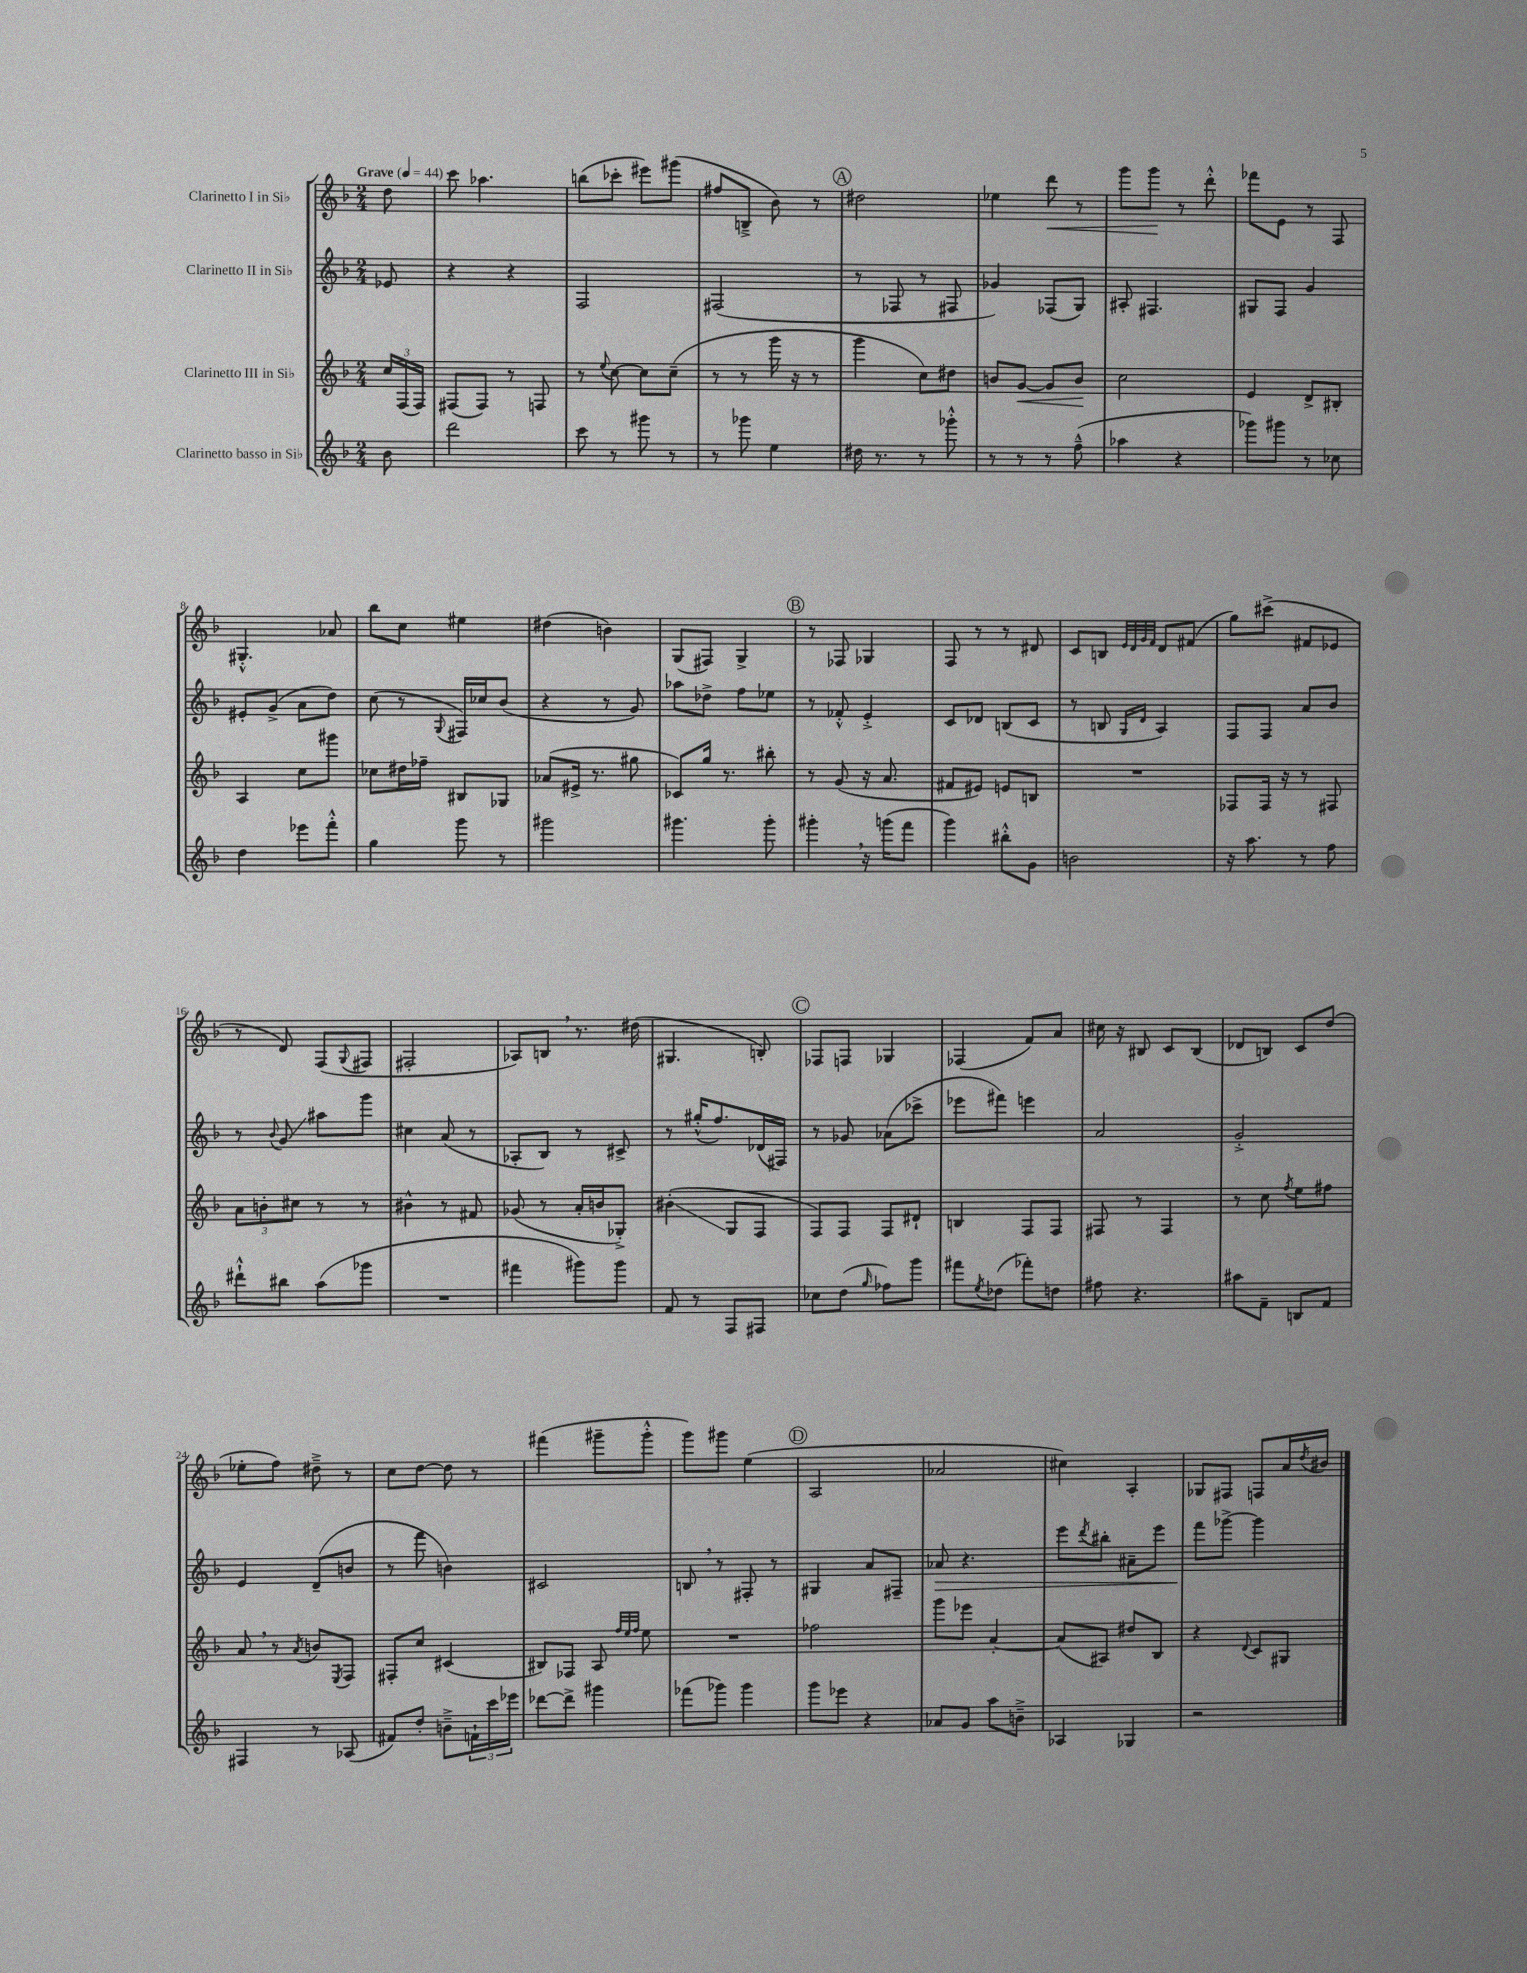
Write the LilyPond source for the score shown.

<<
\new StaffGroup <<
\new Staff = "s0" \with { instrumentName = "Clarinetto I in Sib" } {
    \clef treble \key f \major \numericTimeSignature \time 2/4 \partial 8 \tempo "Grave" 4 = 44
    d''8 |
    c'''8 aes''4. |
    b''8( ces'''8-. eis'''8) gis'''8( |
    fis''8 b8---> bes'8) r8 |
    \mark \markup { \circle "A" } dis''2 |
    ees''4 d'''8\< r8 |
    g'''8 g'''8\! r8 d'''8-.-^ |
    fes'''8 e'8 r8 f8 |
    gis4.-.-^ aes'8 |
    bes''8 c''8 eis''4 |
    dis''4( b'4) |
    g8( fis8) g4-> |
    \mark \markup { \circle "B" } r8 fes8 ges4 |
    f8 r8 r8 dis'8 |
    c'8 b8 \grace { e'32 d'32 g'32 f'32 } d'8 fis'8( |
    g''8) cis'''8->( fis'8 ees'8 |
    r8 d'8) f8( \appoggiatura { g8 } fis8 |
    fis2-. |
    aes8) b8 \breathe r8. dis''16( |
    gis4. b8-.) |
    \mark \markup { \circle "C" } fes8 f8 ges4 |
    fes4( f'8) a'8 |
    cis''16 r16 bis8 c'8 bis8( |
    des'8 b8) c'8 d''8( |
    ees''8-. f''8) dis''8---> r8 |
    c''8 d''8~ d''8 r8 |
    fis'''4( gis'''8-- gis'''8-.-^ |
    g'''8) gis'''8 e''4( |
    \mark \markup { \circle "D" } a2 |
    aes'2 |
    cis''4) a4-. |
    ges8 fis8 f8 a'16 \acciaccatura { d''8 } bis'16 \bar "|." |
}
\new Staff = "s1" \with { instrumentName = "Clarinetto II in Sib" } {
    \clef treble \key f \major \numericTimeSignature \time 2/4 \partial 8
    ees'8 |
    r4 r4 |
    f2 |
    fis2( |
    \mark \markup { \circle "A" } r8 fes8 r8 fis8 |
    ges'4) fes8( g8) |
    ais8-. fis4. |
    gis8 f8 g'4 |
    eis'8-. g'8->( a'8 d''8) |
    c''8( r8 \appoggiatura { g8 } fis16) ces''16 bes'8( |
    r4 r8 g'8) |
    aes''8 des''8-> f''8 ees''8 |
    \mark \markup { \circle "B" } r8 fes'8-.-^ e'4-.-> |
    c'8 des'8 b8( c'8 |
    r8 b8 \grace { g16 d'16 } a4) |
    f8 f8 a'8 bes'8 |
    r8 \appoggiatura { bes'8 } g'8\glissando ais''8 g'''8 |
    cis''4 a'8( r8 |
    aes8-. bes8) r8 cis'8-> |
    r8 gis''16-.-^( f''8.) des'16( fis16) |
    \mark \markup { \circle "C" } r8 ges'8 aes'8( ces'''8-> |
    ees'''8 fis'''8) e'''4 |
    a'2 |
    g'2-.-> |
    e'4 d'8--( b'8 |
    r8 f'''8 b'4) |
    cis'2 |
    b8 \breathe r8 fis8-. r8 |
    \mark \markup { \circle "D" } gis4 a'8 fis8-- |
    aes'8\> r4. |
    e'''8 \acciaccatura { d'''8 } bis''8-. ais'8-- e'''8 |
    f'''8\! ges'''8~-> ges'''4 \bar "|." |
}
\new Staff = "s2" \with { instrumentName = "Clarinetto III in Sib" } {
    \clef treble \key f \major \numericTimeSignature \time 2/4 \partial 8
    \tuplet 3/2 { c''16 f16( f16) } |
    fis8( fis8) r8 f8 |
    r8 \appoggiatura { e''8 } c''8~ c''8 c''8--( |
    r8 r8 g'''16 r16 r8 |
    \mark \markup { \circle "A" } g'''4 c''8) dis''8 |
    b'8 g'8~\< g'8 b'8\! |
    c''2 |
    e'4 d'8-> bis8-. |
    a4 c''8 gis'''8 |
    ces''8 dis''16 fes''16-- bis8 ges8 |
    aes'8( eis'16-> r8. gis''8 |
    ces'8) g''16 r8. bis''8-. |
    \mark \markup { \circle "B" } r8 g'8( r16 a'8. |
    fis'8 eis'8) e'8 b8 |
    R2 |
    fes8 fes16 r16 r8 fis8 |
    \tuplet 3/2 { a'8 b'8-. cis''8 } r8 r8 |
    bis'4-^ r8 fis'8 |
    ges'8( r8 a'16-. b'16 ges8-.->) |
    bis'4-.\glissando( g8 f8 |
    \mark \markup { \circle "C" } f8) f8 f8 dis'8-! |
    b4 f8 f8 |
    fis8 r8 fis4 |
    r8 c''8 \acciaccatura { f''8 } e''8 fis''8 |
    a'8 \breathe r8 \acciaccatura { a'8 } b'8 \acciaccatura { e8 } f8 |
    fis8-. c''8 cis'4( |
    bis8) fes8 a8 \grace { f''32 e''32 f''32 } e''8 |
    R2 |
    \mark \markup { \circle "D" } fes''2 |
    g'''8 ees'''8 a'4~-. |
    a'8( ais8) dis''8 bes8 |
    r4 \appoggiatura { d'8 } c'8 gis8 \bar "|." |
}
\new Staff = "s3" \with { instrumentName = "Clarinetto basso in Sib" } {
    \clef treble \key f \major \numericTimeSignature \time 2/4 \partial 8
    bes'8 |
    d'''2 |
    c'''8 r8 gis'''8 r8 |
    r8 ges'''8 e''4 |
    \mark \markup { \circle "A" } dis''16 r8. r8 ges'''8-.-^ |
    r8 r8 r8 f''8---^( |
    aes''4 r4 |
    ges'''8) gis'''8 r8 ces''8 |
    d''4 ees'''8 f'''8-.-^ |
    g''4 g'''8 r8 |
    gis'''2 |
    gis'''4. gis'''8-. |
    \mark \markup { \circle "B" } gis'''4-. \breathe r16 g'''16( f'''8 |
    g'''4) bis''8-.-^ g'8 |
    b'2 |
    r16 a''8. r8 f''8 |
    dis'''8-!-^ bis''8 a''8( ges'''8 |
    R2 |
    fis'''4 gis'''8) gis'''8 |
    f'8 r8 f8 fis8 |
    \mark \markup { \circle "C" } ces''8 d''8( \grace { g''16 } fes''8) g'''8 |
    fis'''8 \acciaccatura { e''8 } des''8( fes'''8-.) d''8 |
    fis''8 r4. |
    ais''8 f'8-- b8 f'8 |
    fis4 r8 aes8( |
    fis'8) d''8-. b'8---> \tuplet 3/2 { f'16-! c'''16 ees'''16 } |
    des'''8~ des'''8-> gis'''4 |
    fes'''8( ges'''8) ges'''4 |
    \mark \markup { \circle "D" } g'''8 ees'''8 r4 |
    aes'8 g'8 a''8 b'8---> |
    aes4 ges4 |
    r2 \bar "|." |
}
>>
>>
